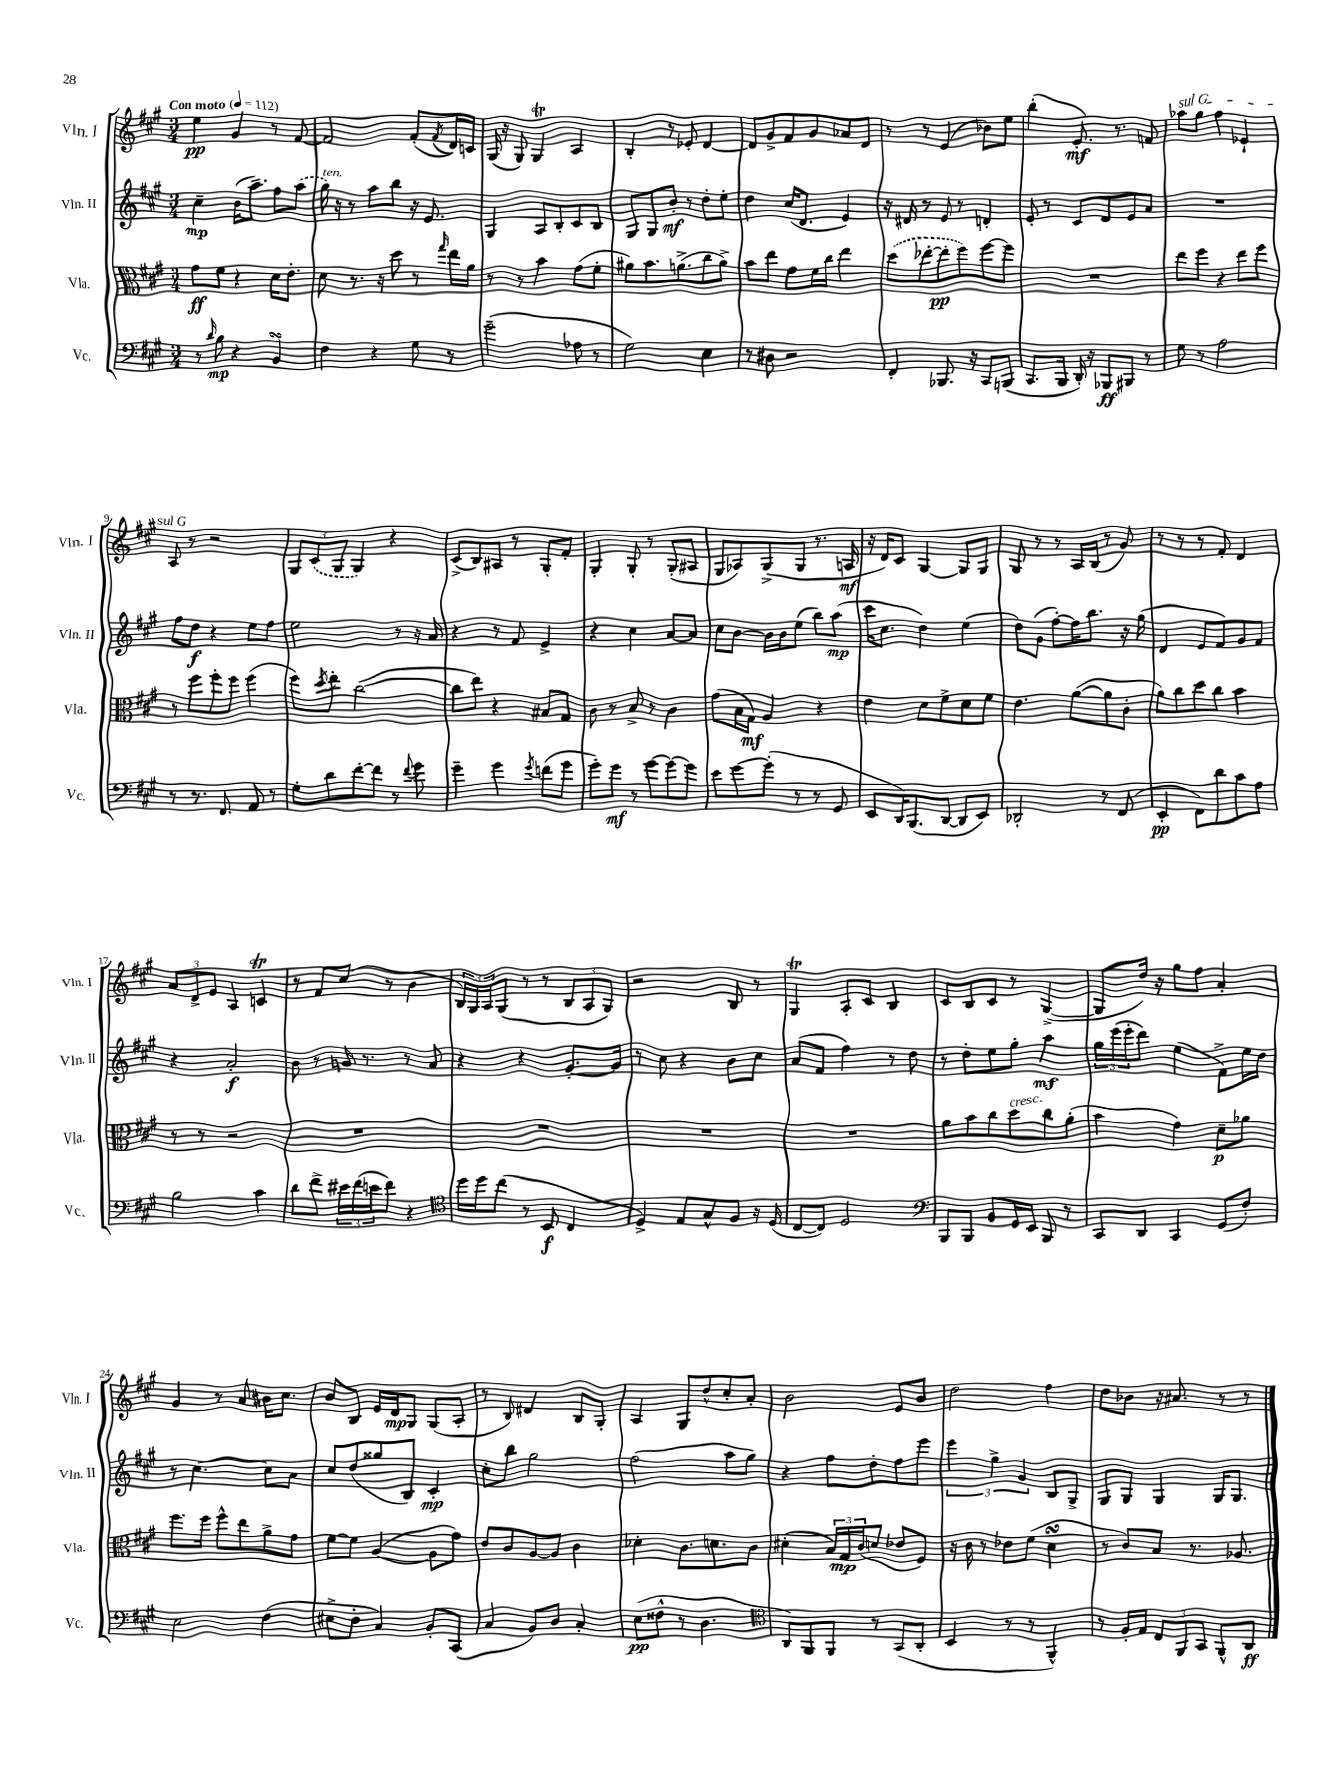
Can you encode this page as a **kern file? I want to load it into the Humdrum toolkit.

**kern	**kern	**kern	**kern
*staff4	*staff3	*staff2	*staff1
*clefF4	*clefC3	*clefG2	*clefG2
*k[f#c#g#]	*k[f#c#g#]	*k[f#c#g#]	*k[f#c#g#]
*M3/4	*M3/4	*M3/4	*M3/4
*MM112	*MM112	*MM112	*MM112
8r	8g#	4cc#~	4ee
16qqd	.	.	.
8B	8f#	.	.
4r	4r	(16b	4g#
.	.	8.aa~)	.
4BB	16d	8ff#	8r
.	8.e'	.	.
.	.	(8aa	[8f#
=	=	=	=
4F#	8d	16gg#)	2f#]
.	.	16r	.
.	8.r	8r	.
4r	.	8aa	.
.	16r	.	.
.	8dd	8bb	.
8G#	8r	16r	(8f#'
.	.	8.e	.
.	16qqgg#	.	8qf#
8r	16ee	.	16d)
.	16a	.	16c
=	=	=	=
(2g#~	8r	4G#	(16G#
.	.	.	16r
.	8r	.	8G#)
.	4b	8A	4G#
.	.	8B'	.
8A-	(8g#	8c#	4A
8r	8f#'	8B	.
=	=	=	=
2G#)	8a#)	8G#	4B'
.	8.b	8G#	.
.	.	8b'	8r
.	(8.a^	.	.
.	.	8r	8e-'
4E	8cc#	8dd'	[4d
.	8a^)	8ee'	.
=	=	=	=
8r	8b	4dd	8d]
8D#	8ee	.	8g#^
2r	8g#	(16cc#	8f#
.	.	8.d	.
.	16f#	.	8g#
.	16cc#	.	.
.	4ee	4e)	8a-
.	.	.	8d
=	=	=	=
4FF#'	(8dd	16r	8r
.	.	16d#	.
.	[8ee-'	8r	8r
8.BBB-	8ee-']	8e	(4e
.	8ff#)	8r	.
16r	.	.	.
8CC#	[8ff#	4d'	8b-)
(8BBB	8ff#]	.	8ee
=	=	=	=
8.CC#	2.r	8e'	(4bb'
.	.	8r	.
16BBB	.	.	.
16DD')	.	8c#	8.e')
16r	.	.	.
8BBB-	.	8d	.
.	.	.	8.r
8BBB#	.	8e	.
8r	.	8a	8f
=	=	=	=
8G#	8ee	2.r	8aa-
8r	8ff#	.	8gg#
2A	4r	.	4ff#
.	8ee	.	4e-`
.	8ff#	.	.
=	=	=	=
8r	8r	8ff#	8A
8.r	8ff#	8dd	8r
.	8ff#'	4r	2r
8.FF#	.	.	.
.	8ff#	.	.
8AA	(4ff#	8ee	.
8r	.	8ff#	.
=	=	=	=
8G#'	8ff#)	2ee	12G#
.	.	.	(12c#
.	8qdd	.	.
8d	8ee'	.	.
.	.	.	12G#
[8f#'	([2cc#	.	4G#)
8f#]	.	.	.
8r	.	8r	4r
8qqf#	.	.	.
8g#	.	16r	.
.	.	16a	.
=	=	=	=
4g#~	8cc#]	4r	(8c#^
.	8ee)	.	8B)
4g#	4r	8r	8A#
.	.	8f#	8r
8qg#	.	.	.
(8f	8B#	4e^	8G#'
8g#	8G#	.	8f#'
=	=	=	=
8g#')	8c#	4r	4G#'
8g#	8r	.	.
8r	8B^	4cc#	8G#'
[8g#	8r	.	8r
8g#_	4c#	[8a	(8G#'
8g#]	.	8a]	8A#
=	=	=	=
8e	(8g#	8cc#	8G#
[8g#	16B	[8b	8A-)
.	16G#)	.	.
(8g#']	4A	16b]	(8G#^
.	.	16b	.
8r	.	(8ee	8G#
8r	4r	8bb)	8.r
8GG#	.	(8aa	.
.	.	.	16A
=	=	=	=
8EE	4e	16ccc#	16r
.	.	8.cc#	16d)
16DD)	.	.	8c#
(8.BBB	.	.	.
.	8d	4dd)	[4G#
[8DD	8f#^	.	.
8DD]	8d	(4ee	8G#]
8EE)	8f#	.	8G#
=	=	=	=
2DD-'	4.e	8dd)	8G#
.	.	(8g#	8r
.	.	[8ff#')	8r
.	([8a	16ff#]	16A
.	.	8.bb	(16B
8r	8a]	.	8r
(8FF#	8c#'	16r	8g#)
.	.	(16gg#	.
=	=	=	=
4EE'	8a)	4d	8r
.	8cc#	.	8r
8FF#)	8dd	8e	8r
8d	8cc#	8f#)	8f#'
8c#	4b	8g#	4d
8A	.	8f#	.
=	=	=	=
2B	8r	4r	12a
.	.	.	12d^
.	8r	.	.
.	.	.	12e
.	2r	2a'	4A
4c#	.	.	4c
=	=	=	=
8d	2.r	8b	8r
8f#^	.	8r	8f#
24e#	.	16g	(8cc#
(24f#	.	.	.
.	.	8.r	.
24e	.	.	.
8f#)	.	.	8r
4r	.	8r	4b
.	.	8a	.
=	=	=	=
*clefC4	*	*	*
16dd	2.r	4r	24B)
.	.	.	24G#
16dd	.	.	.
.	.	.	24A
(8cc#	.	.	(8G#
8r	.	4r	8r
8BB	.	.	8r
4C#	.	[8.g#'	12B
.	.	.	12A
.	.	.	12G#)
.	.	16g#]	.
=	=	=	=
4D^)	2.r	8r	2r
.	.	8cc#	.
8E	.	4r	.
8G#^^	.	.	.
8F#	.	8b	8B
16r	.	8cc#	8r
(16D	.	.	.
=	=	=	=
[8C#	2.r	(8a	4G#
8C#])	.	8f#	.
2D	.	4ff#)	8A'
.	.	.	8c#
.	.	8r	4B
.	.	8dd	.
=	=	=	=
*clefF4	*	*	*
8BBB	8a	8r	8c#
8BBB	8b	8dd'	8B
8BB	8cc#	8ee	8c#
16GG#	8dd	8gg#'	8r
16EE	.	.	.
8BBB	8cc#	4aa	([4G#^
8r	(8a'	.	.
=	=	=	=
8CC#	4b	24gg#	8G#]
.	.	(24eee	.
.	.	24eee'	.
8DD	.	8ddd)	16dd)
.	.	.	16r
4CC#	4g#)	(4ee	8gg#
.	.	.	8ff#
(8GG#	8d~	8f#^)	4a'
8F#')	8a-	16ee	.
.	.	16dd	.
=	=	=	=
2E	8.ff#	8r	4g#
.	.	[4.cc#	.
.	16ff#	.	.
.	8ff#^^	.	8r
.	8ee	.	8a
(4F#	8a^	8cc#]	16b#
.	.	.	8.cc#
.	8g#	8a	.
=	=	=	=
8E#^	[8f#	8cc#	8b
8F#'	8f#]	(8dd	8B
4C#)	([4A	8gg##	16e
.	.	.	16d
.	.	8B)	8G#
8BB'	8A]	4c#'	(8G#
(8CC#	8g#)	.	8A'
=	=	=	=
4C#	8e	8cc#'	8r
.	8c#	8bb	8B)
8BB)	[8A	2gg#	4d#
8D	8A]	.	.
4C#'	4c#	.	8B
.	.	.	8G#'
=	=	=	=
(8E	4d-'	(2ff#	4A
8F##^^	.	.	.
8r	8.c#	.	8G#
4.D	.	.	8dd^^
.	8.d	.	.
.	.	8aa	8cc#'
.	8c#	8gg#)	8a'
=	=	=	=
*clefC4	*	*	*
8AA)	(4d#'	4r	2b
8FF#	.	.	.
8FF#	24B)	8ff#	.
.	24G#	.	.
.	(24c#	.	.
8r	8d	8dd'	.
(8GG#	8e-	8ff#	8e
8AA'	8F#)	8eee	8b
=	=	=	=
4BB	16r	6eee	2dd
.	16c#	.	.
.	8r	.	.
.	.	6gg#^	.
8r	8e-	.	.
.	.	6g#	.
8r	(8f#	.	.
4FF#^^)	4d	8B	4ff#
.	.	8G#^	.
=	=	=	=
8r	8r	8G#	8dd
16F#'	8c#)	8G#	8b-
16E	.	.	.
12C#	8B	4G#	16r
.	.	.	8.a#
12FF#	.	.	.
.	8.r	.	.
12GG#	.	.	.
8FF#^^	.	16G#	8r
.	8.A-	8.G#	.
8AA	.	.	8r
==	==	==	==
*-	*-	*-	*-
